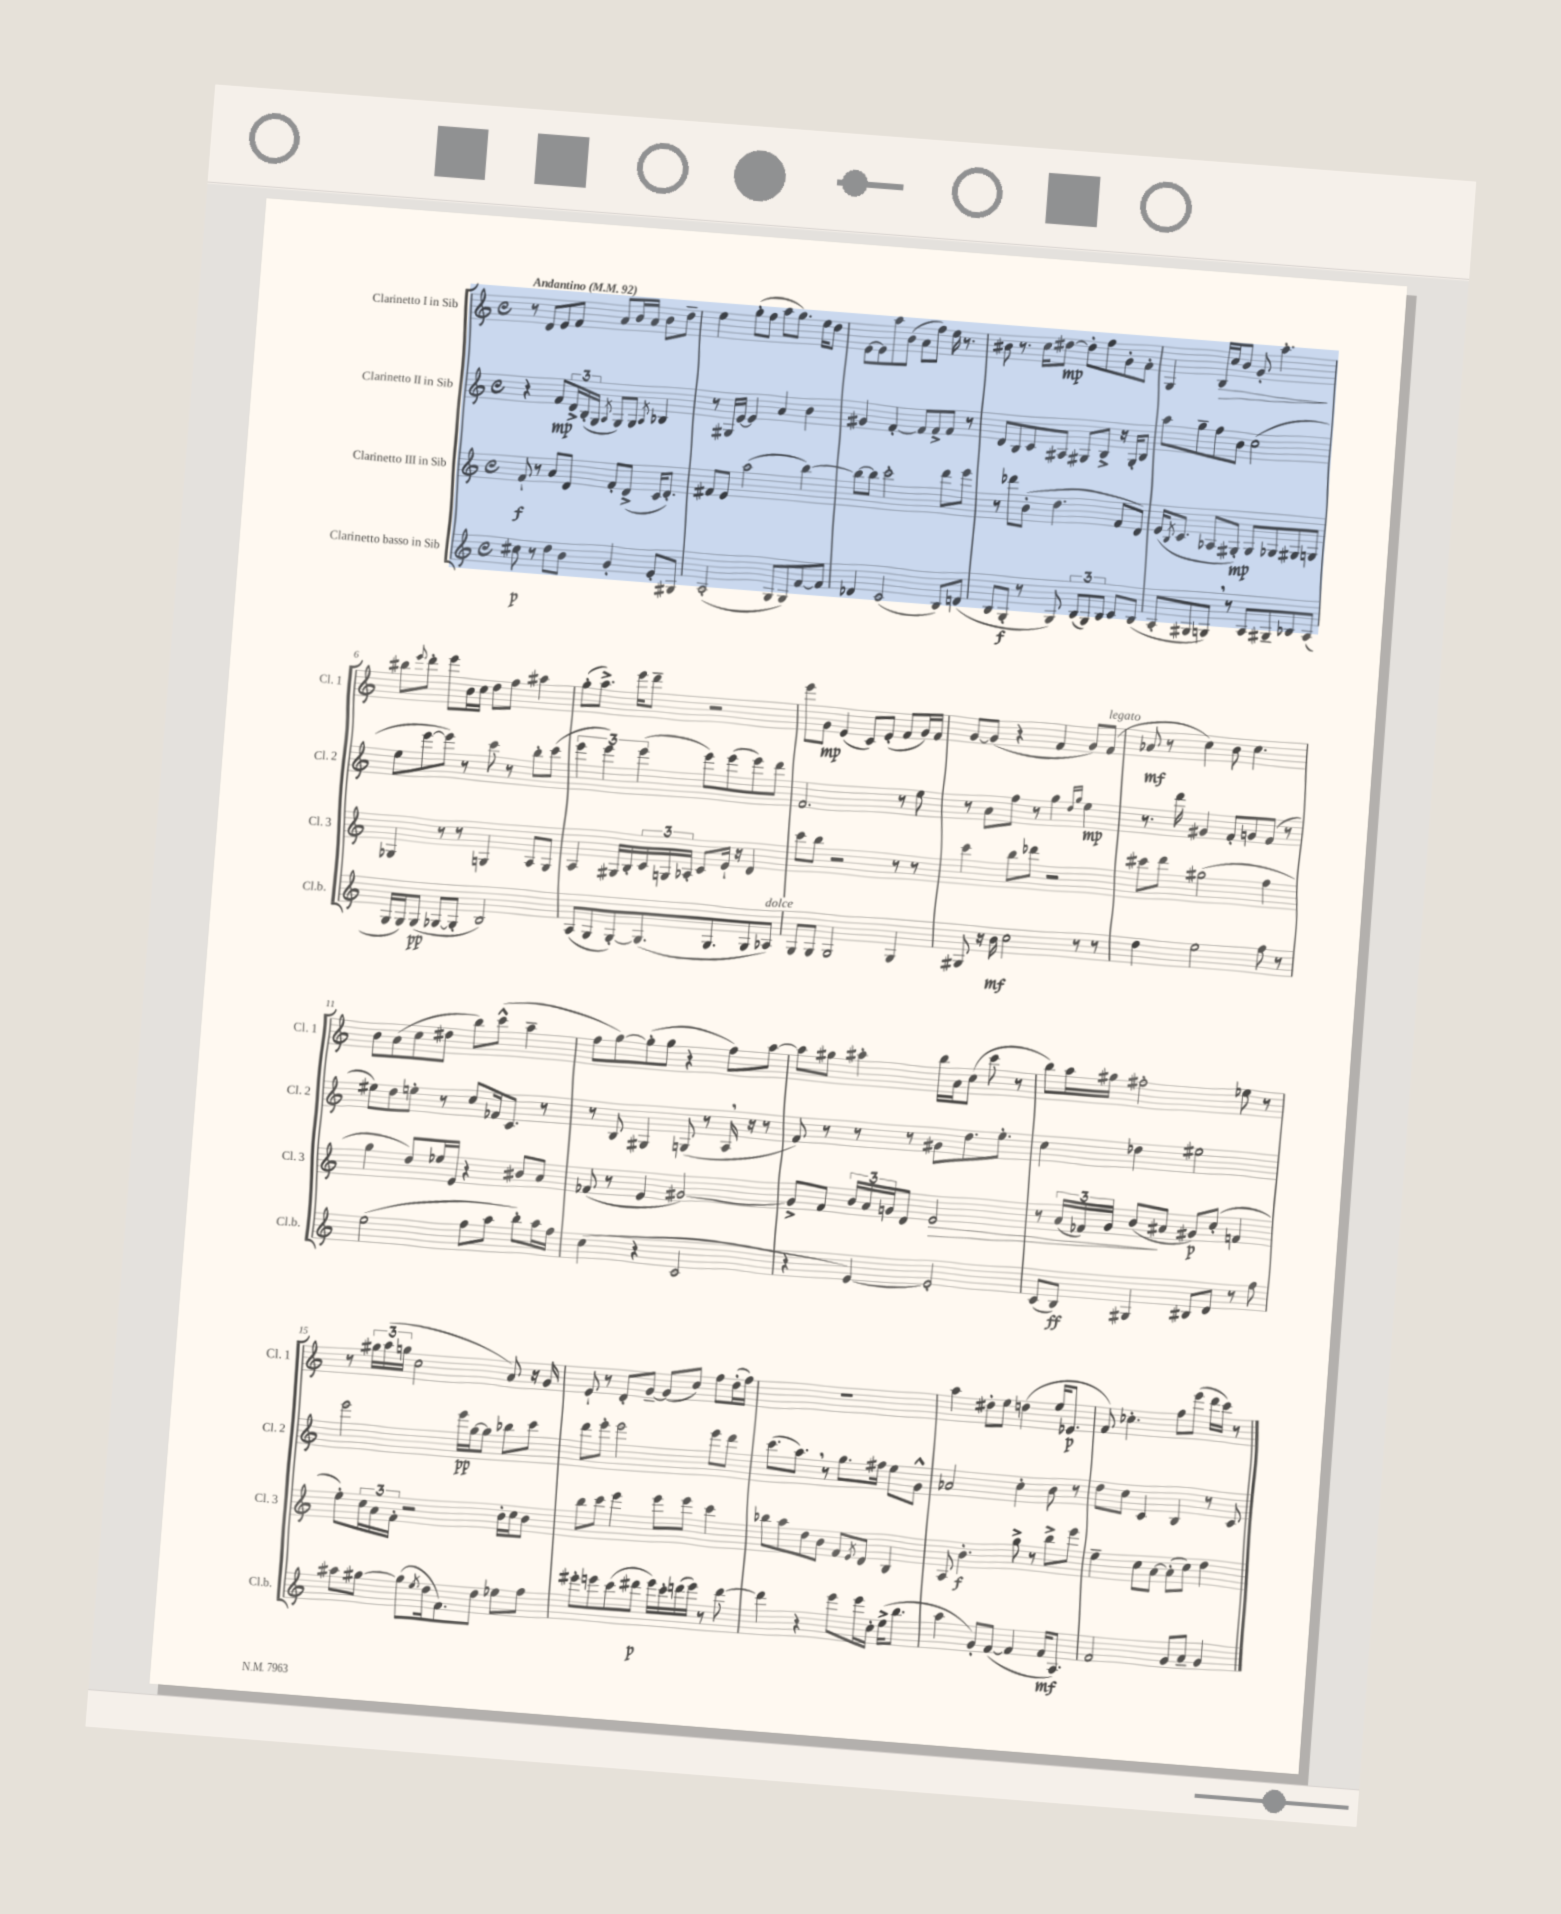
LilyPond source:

<<
\new StaffGroup <<
\new Staff = "s0" \with { instrumentName = "Clarinetto I in Sib" shortInstrumentName = "Cl. 1" } {
    \clef treble \key c \major \defaultTimeSignature \time 4/4 \tempo "Andantino" 4 = 92
    r8 d'8 e'8 f'8 a'8 b'16 a'16 b'8 d''8-- |
    e''4 g''8-.( f''8 a''8 g''8.) e''16 d''8 |
    e'8~ e'8 a''8 b'8( a'8 f''8) e''16 r8. |
    bis'8 r8. c''16 dis''8~\mp dis''8-. f''8 g'8-. f'8-. |
    g4 b16\> c''16 b'8 g'8-. a''4.-.\! |
    bis''8 \appoggiatura { e'''8 } d'''8-. e'''8 b'16 c''16 d''8 f''8 ais''4 |
    g''8-.( a''8.->) e'''16 d'''8-- r2 |
    e'''8 g'8\mp e'4( c'8) e'8-.( f'8 g'16) f'16 |
    g'8~ g'8( r4 f'4 g'8) f'8^\markup { \italic "legato" }( |
    aes'8\mf r8 c''4) b'8 c''4. |
    b'8 a'8( c''8 dis''8 b''8) c'''8-^( a''4-- |
    f''8 g''8~) g''8-.( g''8 r4 f''8) a''8~ |
    a''8 gis''8 ais''4-. b''16 a'16 c''8( c'''8 r8 |
    b''8) a''16 gis''16 fis''2-. ees''8 r8 |
    r8 \tuplet 3/2 { gis''16 a''16( g''16 } c''2 a'8) r16 g'16 |
    e'8-! r8 d'8-. g'8~-- g'8( c''8) f''8 d''16-.( f''16) |
    R1 |
    a''4 dis''8-. e''8 d''4( e''16 ees'8.\p |
    f'8) ces''4.-. f''8 e'''8( d'''16 c'''16) r8 \bar "|." |
}
\new Staff = "s1" \with { instrumentName = "Clarinetto II in Sib" shortInstrumentName = "Cl. 2" } {
    \clef treble \key c \major \defaultTimeSignature \time 4/4
    r4 f'8\mp \tuplet 3/2 { d'16-> b16-.( g16 } \acciaccatura { a8 } g8) g8 \acciaccatura { a8 } bes4 |
    r8 gis16 e'16~ e'4 a'4 b'4 |
    gis'4 f'4~-. f'8 f'8-> f'8 r8 |
    d'8 b8 c'8 ais8 gis8 b8-> r16 gis16-. b8 |
    a''8 g''8-- f''8 b'8 c''2( |
    e''8 e'''8~ e'''8) r8 c'''8 r8 b''8-. c'''8( |
    \tuplet 3/2 { e'''4 e'''4) e'''4( } e'''8) e'''8( e'''8) d'''8 |
    f'2. r8 e''8 |
    r8 a'8 f''8 r8 g''4 \grace { d''16 g''16 } e''4\mp |
    r8. d'''16 gis'4 f'8-. g'8 f'8( r8 |
    eis''8) d''8 e''8-. r8 c''8 fes'16 c'8. r8 |
    r8 b8 gis4 g8( r8 a16 \breathe r16 r8 |
    f'8) r8 r8 r8 gis'8 d''8. e''8.-. |
    c''4 des''4 eis''2 |
    e'''2 e'''16\pp g''16~ g''8 bes''8 c'''8 |
    d'''8 e'''8-. e'''2 e'''8 d'''8 |
    c'''8.( a''8.) \breathe r8 g''8. fis''16 e''8 g'8-^ |
    aes'2 c''4-. b'8 r8 |
    d''8 c''8 c'4 b4 r8 c'8 \bar "|." |
}
\new Staff = "s2" \with { instrumentName = "Clarinetto III in Sib" shortInstrumentName = "Cl. 3" } {
    \clef treble \key c \major \defaultTimeSignature \time 4/4
    f'8-!\f r8 a'8 d'8 f'8-. d'8->( c'16 d'8.-.) |
    fis'8 e'8 a''2( b''4~) |
    b''8~ b''8 c'''2-. d'''8 e'''8 |
    r8 des'''8 b'8-.( d''4. f'8 d'8) |
    e'16( \acciaccatura { b8 } c'8. aes8 gis8-.\mp) gis8 ges8 gis8 g8 |
    ges4 r8 r8 g4 a8 g8 |
    a4 gis16 b16-. \tuplet 3/2 { c'16 g16 aes16-. } c'8 e'16-! r16 d'4 |
    c'''8 b''8 r2 r8 r8 |
    c'''4 b''8 des'''8 r2 |
    cis'''8 d'''8 gis''2( f''4 |
    g''4 d''8) ees''16 e'16 r4 bis'8 a'8 |
    fes'8( r8 e'4 gis'2~) |
    gis'8-> f'8 \tuplet 3/2 { b'16 a'16 g'16 } d'8 e'2\> |
    r8 \tuplet 3/2 { a'16( fes'16) g'16 } b'8\!( ais'8 gis'8\p) c''8-.( f'4 |
    e''8-.) \tuplet 3/2 { c''16 a'16 f'16-. } r2 b'16-. c''16 b'8 |
    b''8 c'''8 e'''4 e'''8 e'''8 c'''4 |
    bes''8 a''8 d''8 b'8 f'8 \acciaccatura { e'8 } d'8 b4 |
    a8 b'4.-.\f g''8-> r8 b''8-> e'''8 |
    e''4-- c''8 a'8~ a'8-.( c''8) d''4 \bar "|." |
}
\new Staff = "s3" \with { instrumentName = "Clarinetto basso in Sib" shortInstrumentName = "Cl.b." } {
    \clef treble \key c \major \defaultTimeSignature \time 4/4
    cis''8\p r8 d''8 b'8 g'4-. e'8-. gis8 |
    a2-.( g8 g8) f'8~ f'8 |
    des'4 c'2( b8) d'8( |
    b8 g8-.\f r8 g8) \tuplet 3/2 { b8( g8) b8 } c'8 b8( |
    a8-. gis8 g8) \breathe r8 a8 gis8-- bes8 a8( |
    g16 g16) g8\pp( ges8~ ges8-. b2) |
    a8( g8 g8~-.) g8.( g8. g8 aes8^\markup { \italic "dolce" }) |
    g8 g8 g2 g4 |
    gis8 r16 b'16\mf c''2 r8 r8 |
    d''4 e''2 f''8 r8 |
    e''2( f''8 a''8 b''8-.) a''16 f''16 |
    c''4( r4 c'2 |
    r4 e'4~) e'2-. |
    c'8( b8\ff) gis4 bis8 d'8 r8 f''8 |
    ais''8 gis''8~ gis''8( \acciaccatura { e''8 } d''16 f'8.) d''8 ees''8 f''8 |
    eis'''8-. e'''8 c'''8( dis'''8\p e'''16) c'''16-. d'''16( e'''16) r8 d'''8~ |
    d'''4 r4 e'''8 e'''16 c''16-. e''16->( b''8. |
    a''4 g'8-.) f'8~( f'4 f'16\mf a8.) |
    f'2 g'8 a'8-- g'4 \bar "|." |
}
>>
>>
